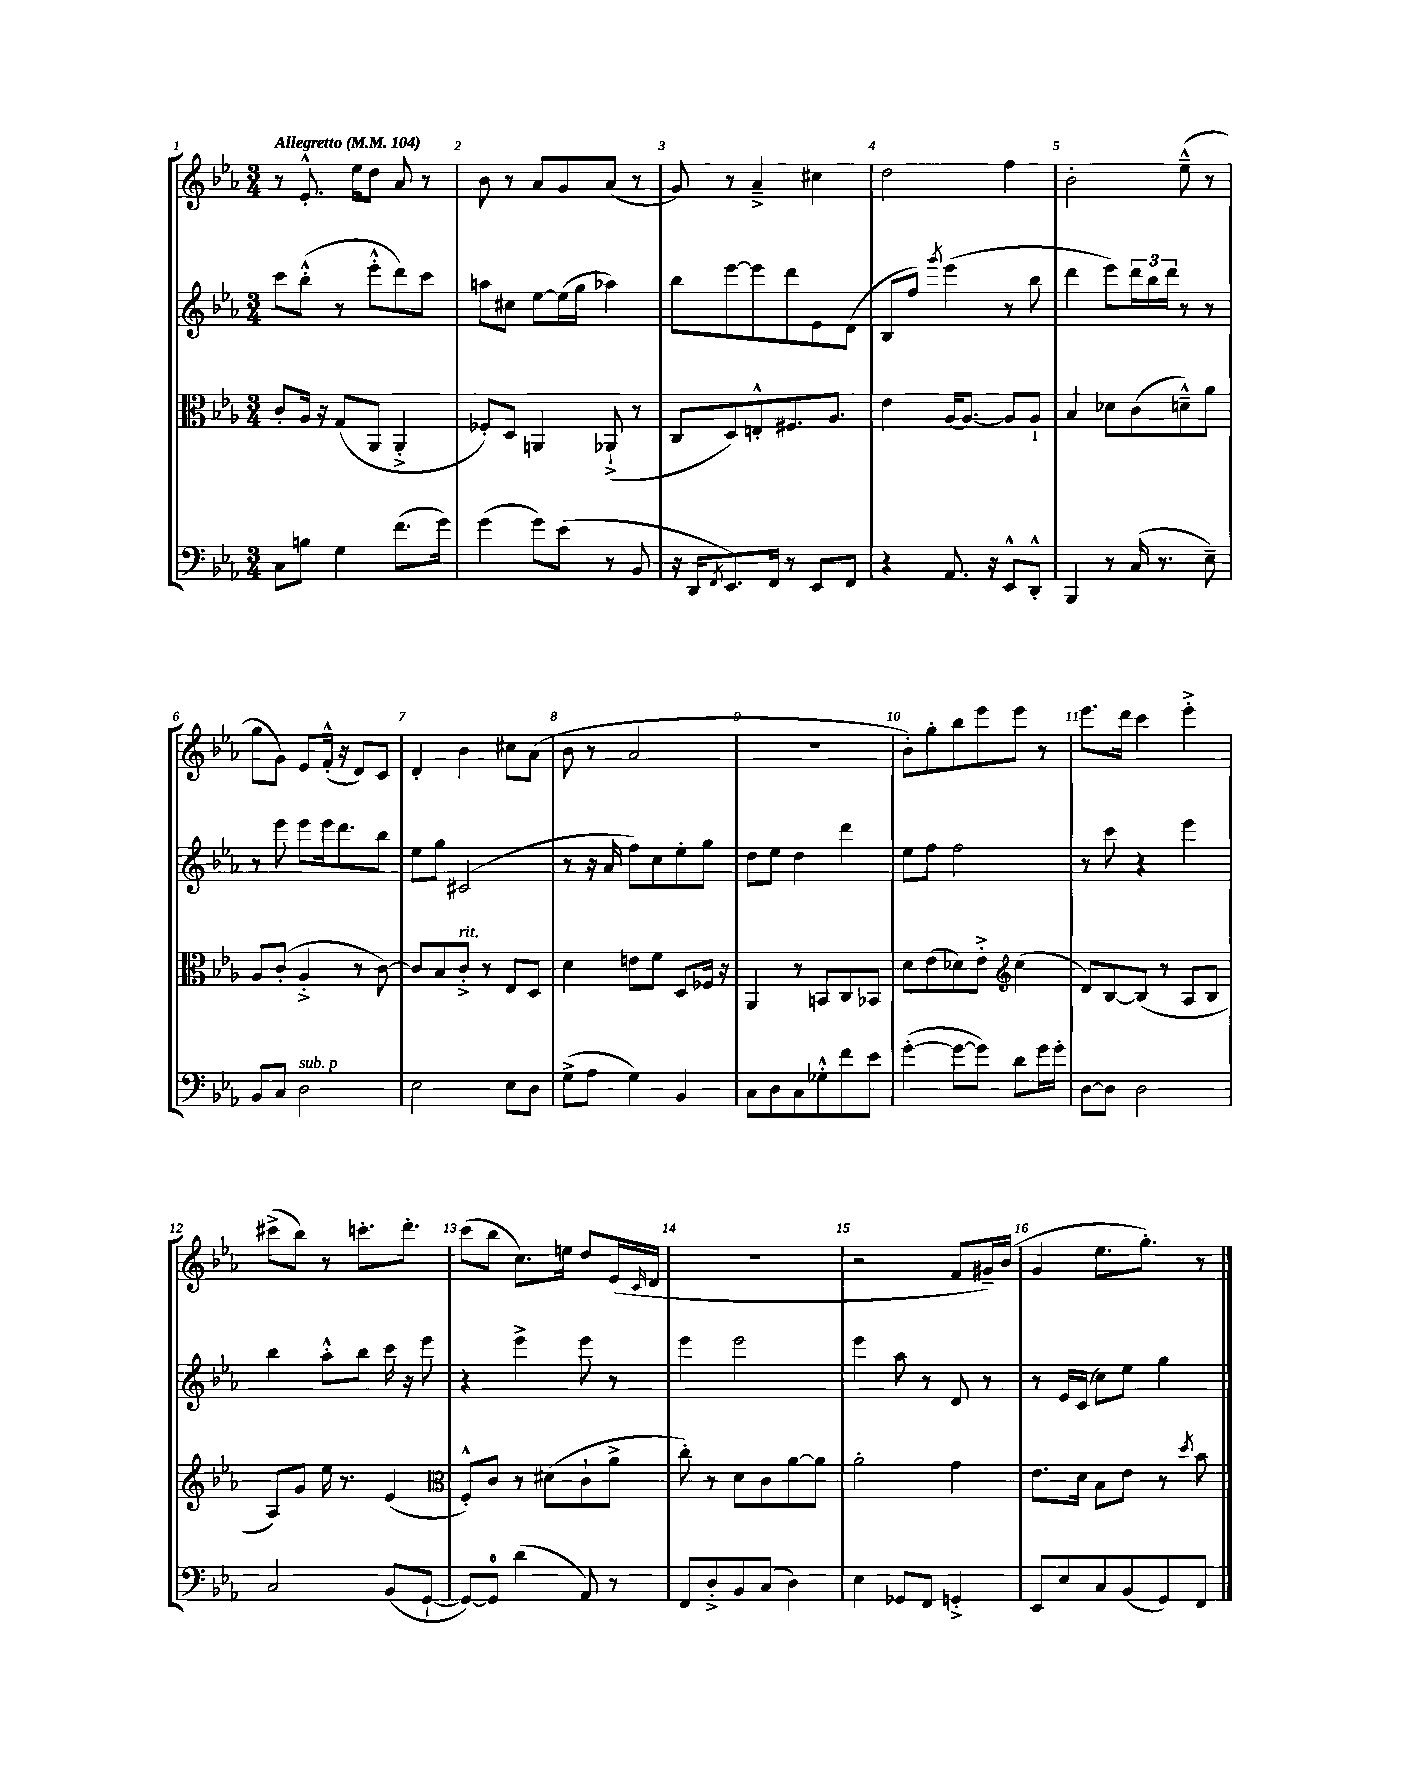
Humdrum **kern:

**kern	**kern	**kern	**kern
*part4	*part3	*part2	*part1
*staff4	*staff3	*staff2	*staff1
*clefF4	*clefC3	*clefG2	*clefG2
*k[b-e-a-]	*k[b-e-a-]	*k[b-e-a-]	*k[b-e-a-]
*M3/4	*M3/4	*M3/4	*M3/4
*MM104	*MM104	*MM104	*MM104
=1	=1	=1	=1
!	!	!	!LO:TX:a:B:t=Allegretto
8C\L	8c'/L	8ccc\L	8r
8Bn\J	16A-/Jk	(8bb-'^^\J	8.e-'^^/
.	16r	.	.
4G\	(8G/L	8r	.
.	.	.	16ee-\KL
.	8AA-/J	8eee-'^^\L	8dd\J
(8.f\L	4AA-'^/	8ddd\)	8a-/
.	.	8ccc\J	8r
16g\Jk)	.	.	.
=2	=2	=2	=2
(4g\	8F-X'/L)	8aan\L	8b-\
.	8D/J	8cc#X\J	8r
8g\L)	4AAn/	[8ee-\L	8a-/L
(8e-\J	.	(16ee-\L]	8g/
.	.	16gg\JJ	.
8r	(8AA-X`^/	4aa-X\)	(8a-/J
8BB-/	8r	.	8r
=3	=3	=3	=3
16r	8C/L	8bb-\L	8g/)
16DD/KL	.	.	.
8qFF/	.	.	.
8.EE-/)	8D/)	[8eee-\	8r
.	8En'^^/	8eee-\]	4a-~^/
16FF/Jk	.	.	.
8r	8.F#X/	8ddd\	.
8EE-/L	.	8e-\	4cc#X\
.	8.A-/J	.	.
8FF/J	.	(8d\J	.
=4	=4	=4	=4
4r	4e-\	8B-/L	2dd\
.	.	8ff/J)	.
.	.	8qggg/	.
8.AA-/	[16A-/KL	(4eee-\	.
.	8.A-/J_	.	.
16r	.	.	.
8EE-^^/L	8A-/L]	8r	4ff\
8DD'^^/J	8A-`/J	8bb-\	.
=5	=5	=5	=5
4BBB-/	4B-/	4ddd\	2b-'\
8r	8d-X\L	8eee-\L)	.
(16C/	(8c\	24ddd\L	.
.	.	24bb-\	.
8.r	.	.	.
.	.	24ddd\JJ	.
.	8dn~^^\)	8r	(8ee-~^^\
8E-~\)	8a-\J	8r	8r
!!LO:LB:g=z
=6	=6	=6	=6
8BB-/L	8A-/L	8r	8gg\L
8C/J	(8c'/J	8eee-\	8g\J)
!LO:TX:a:i:t=sub. p	!	!	!
2D\	4A-'^/	8eee-\L	8e-/L
.	.	16eee-\k	(16f'^^/Jk
.	.	8.ddd\	16r
.	8r	.	8d/L)
.	[8c\)	8bb-\J	8c/J
=7	=7	=7	=7
2E-\	8c/L]	8ee-\L	4d'/
.	8B-/	8gg\J	.
!	!LO:TX:a:i:t=rit.	!	!
.	8c'^/J	(2c#X/	4b-\
.	8r	.	.
8E-\L	8E-/L	.	8cc#X\L
8D\J	8D/J	.	(8a-\J
=8	=8	=8	=8
(8G^\L	4d\	8r	8b-\
8A-\J	.	16r	8r
.	.	16a-/	.
4G\)	8en\L	8ff\L)	2a-/
.	8f\J	8cc\	.
4BB-/	8D/L	8ee-'\	.
.	16F-X/Jk	8gg\J	.
.	16r	.	.
=9	=9	=9	=9
8C\L	4AA-/	8dd\L	2.r
8D\	.	8ee-\J	.
8C\	8r	4dd\	.
8G-X'^^\	8BBn/L	.	.
8f\	8C/	4ddd\	.
8e-\J	8BB-X/J	.	.
=10	=10	=10	=10
([4g'\	8d\L	8ee-\L	8b-'\L)
.	(8e-\	8ff\J	8gg'\
8g\L_	8d-X\)	2ff\	8bb-\
8g\J])	8e-'^\J	.	8eee-\
*	*clefG2	*	*
8d\L	(4cc\	.	8eee-\J
16g\L	.	.	8r
16g'\JJ	.	.	.
=11	=11	=11	=11
[8D\L	8d/L)	8r	8.eee-\L
8D\J]	[8B-/	8ccc\	.
.	.	.	16ddd\Jk
2D\	(8B-/J]	4r	4ccc\
.	8r	.	.
.	8A-/L	4eee-\	4eee-'^\
.	8B-/J	.	.
!!LO:LB:g=z
=12	=12	=12	=12
2C/	8A-/L)	4bb-\	(8ccc#X^\L
.	8g/J	.	8bb-\J)
.	16ee-\	8aa-'^^\L	8r
.	8.r	.	.
.	.	8bb-\J	8.cccn'\L
(8BB-/L	(4e-/	16ccc\	.
.	.	16r	8.ddd'\J
[8GG`/J	.	8eee-\	.
=13	=13	=13	=13
*	*clefC3	*	*
8GG/L_)	8F'^^/L)	4r	(8ccc\L
8GG/J]	8c/J	.	8bb-\J
(4d\	8r	4eee-^\	8.cc\L)
.	(8d#X\L	.	.
.	.	.	16een\Jk
8AA-/)	8c`\	8eee-\	8dd/L
8r	8a-^\J	8r	(16e-/L
.	.	.	16qqc/
.	.	.	16d/JJ
=14	=14	=14	=14
8FF/L	8cc'\)	4eee-\	2.r
8D'^/	8r	.	.
8BB-/	8d\L	2eee-\	.
(8C/J	8c\	.	.
4D\)	[8a-\	.	.
.	8a-\J]	.	.
=15	=15	=15	=15
4E-\	2a-'\	4eee-\	2r
8GG-X/L	.	8aa-\	.
8FF/J	.	8r	.
4GGn'^/	4g\	8d/	8f/L
.	.	8r	16g#X~/L)
.	.	.	(16b-/JJ
=16	=16	=16	=16
8EE-/L	8.e-\L	8r	4g/
8E-/	.	16e-/LL	.
.	16d\Jk	(16c/JJ	.
8C/	8B-\L	8cc\L)	8.ee-\L
(8BB-/	8e-\J	8ee-\J	.
.	.	.	8.gg'\J)
8GG/)	8r	4gg\	.
.	8qdd/	.	.
8FF/J	8b-\	.	8r
==	==	==	==
*-	*-	*-	*-
